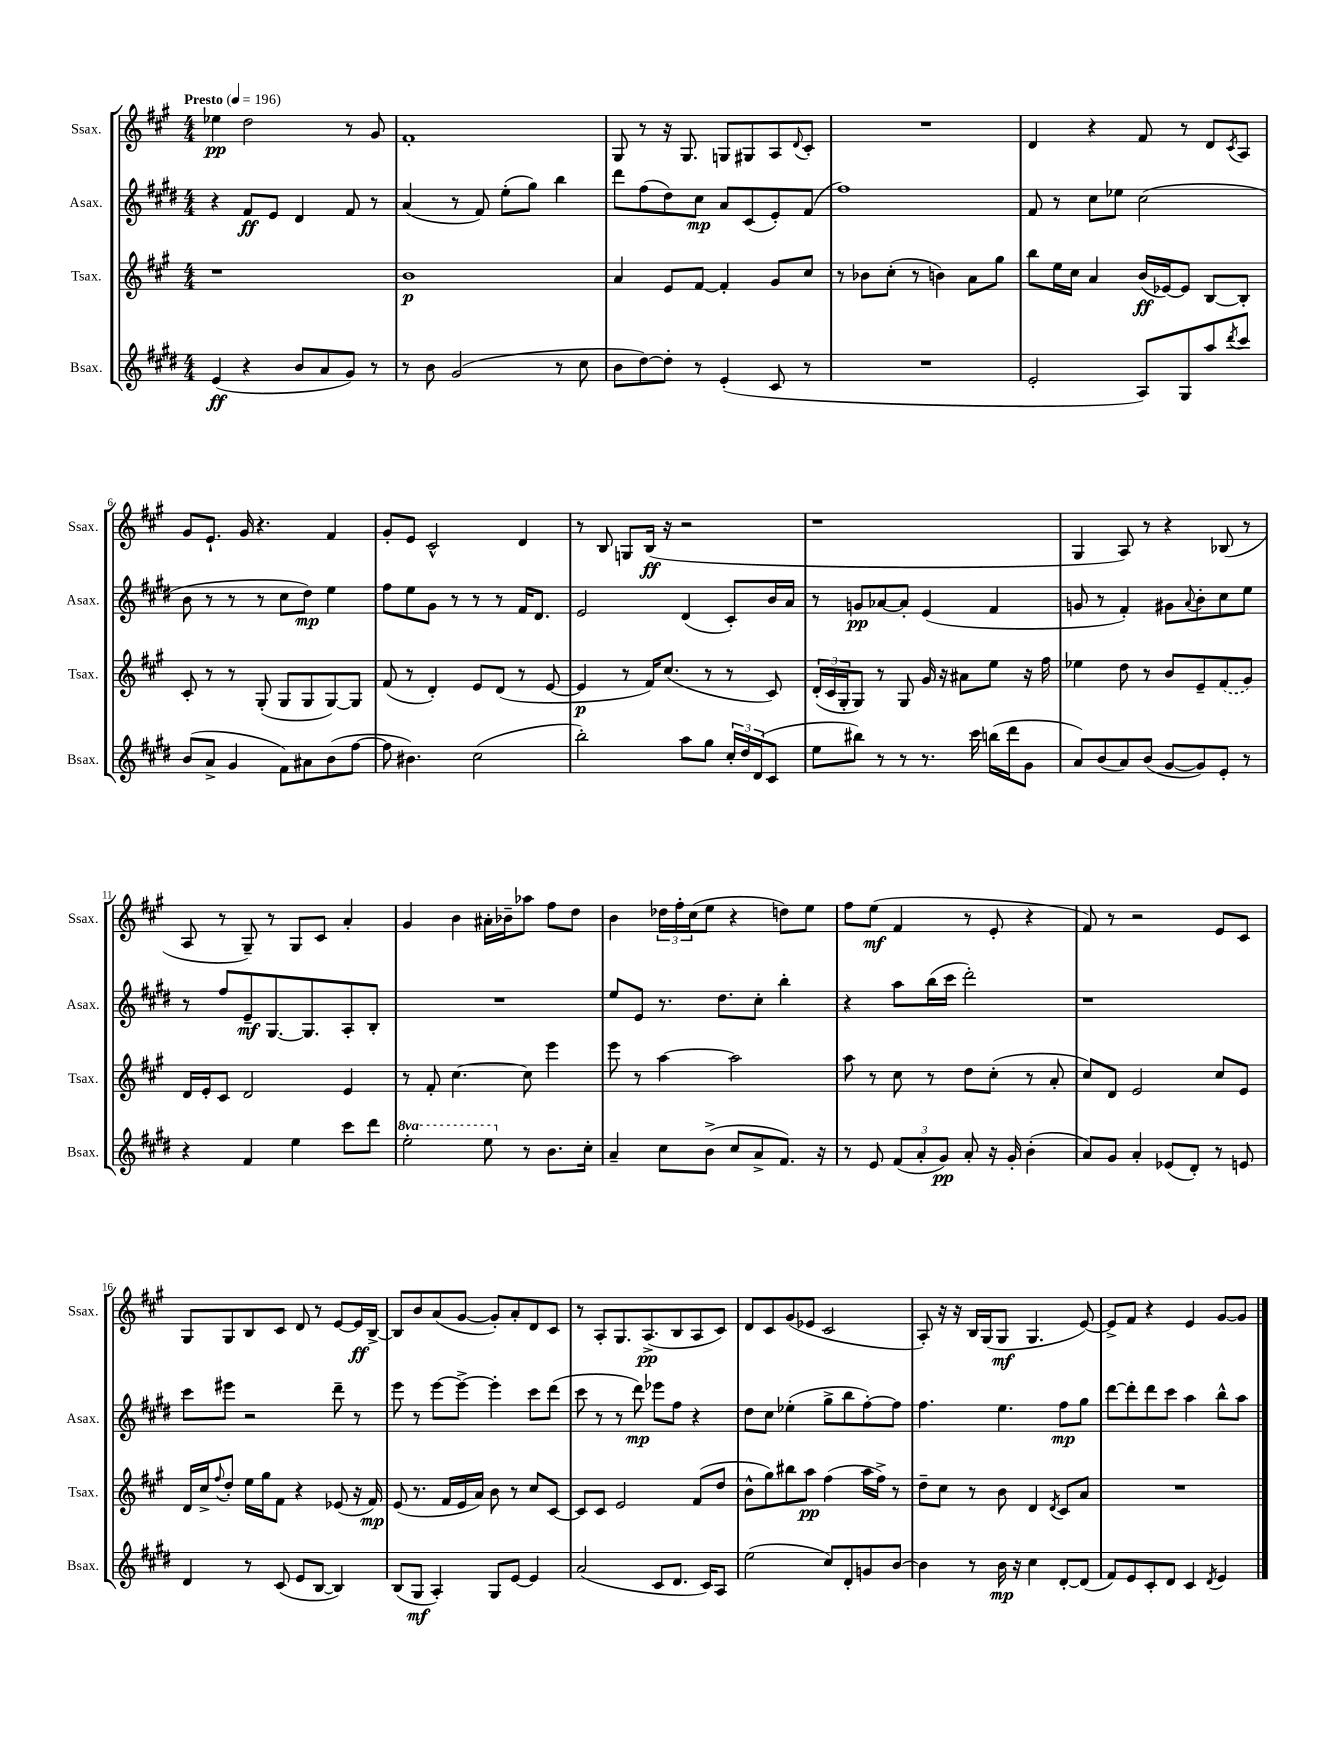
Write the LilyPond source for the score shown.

<<
\new StaffGroup <<
\new Staff = "s0" \with { instrumentName = "Ssax." shortInstrumentName = "Ssax." } {
    \clef treble \key a \major \numericTimeSignature \time 4/4 \tempo "Presto" 4 = 196
    ees''4\pp d''2 r8 gis'8 |
    fis'1-. |
    gis8 r8 r16 gis8. g8 gis8 a8 \appoggiatura { d'8 } cis'8-. |
    R1 |
    d'4 r4 fis'8 r8 d'8 \acciaccatura { cis'8 } a8 |
    gis'8 e'8.-! gis'16 r4. fis'4 |
    gis'8-. e'8 cis'2-^ d'4 |
    r8 b8 g8 b16\ff( r16 r2 |
    r1 |
    gis4 a8) r8 r4 bes8( r8 |
    a8 r8 gis8--) r8 gis8 cis'8 a'4-. |
    gis'4 b'4 ais'16-. bes'16-- aes''8 fis''8 d''8 |
    b'4 \tuplet 3/2 { des''16 fis''16-. cis''16( } e''8 r4 d''8) e''8 |
    fis''8 e''8\mf( fis'4 r8 e'8-. r4 |
    fis'8) r8 r2 e'8 cis'8 |
    gis8 gis8 b8 cis'8 d'8 r8 e'8~ e'16\ff b16~-> |
    b8 b'8 a'8( gis'8~ gis'8-.) a'8-. d'8 cis'8 |
    r8 a8-. gis8. a8.->\pp( b8 a8 cis'8) |
    d'8 cis'8 gis'8( ees'8 cis'2 |
    a8-.) r16 r16 b16 gis16( gis8\mf gis4. e'8~) |
    e'8-> fis'8 r4 e'4 gis'8~ gis'8 \bar "|." |
}
\new Staff = "s1" \with { instrumentName = "Asax." shortInstrumentName = "Asax." } {
    \clef treble \key e \major \numericTimeSignature \time 4/4
    r4 fis'8\ff e'8 dis'4 fis'8 r8 |
    a'4( r8 fis'8) e''8-.( gis''8) b''4 |
    dis'''8 fis''8( dis''8) cis''8\mp a'8 cis'8( e'8-.) fis'8( |
    fis''1) |
    fis'8 r8 cis''8 ees''8 cis''2( |
    b'8 r8 r8 r8 cis''8 dis''8\mp) e''4 |
    fis''8 e''8 gis'8 r8 r8 r8 fis'16 dis'8. |
    e'2 dis'4( cis'8-.) b'16 a'16 |
    r8 g'8\pp aes'8~ aes'8-. e'4( fis'4 |
    g'8 r8 fis'4-.) gis'8 \appoggiatura { a'8 } b'8-. cis''8 e''8 |
    r8 fis''8 e'8--\mf gis8.~ gis8. a8-. b8-. |
    R1 |
    e''8 e'8 r8. dis''8. cis''8-. b''4-. |
    r4 a''8 b''16( cis'''16 dis'''2-.) |
    r1 |
    cis'''8 eis'''8 r2 dis'''8-- r8 |
    e'''8 r8 e'''8~ e'''8~-> e'''4-. cis'''8 dis'''8( |
    cis'''8 r8 r8 dis'''8\mp) ees'''8 fis''8 r4 |
    dis''8 cis''8 ees''4-.( gis''8-> b''8 fis''8~-.) fis''8 |
    fis''4. e''4. fis''8\mp gis''8 |
    dis'''8~ dis'''8-. dis'''8 cis'''8 a''4 b''8-^ a''8 \bar "|." |
}
\new Staff = "s2" \with { instrumentName = "Tsax." shortInstrumentName = "Tsax." } {
    \clef treble \key a \major \numericTimeSignature \time 4/4
    r1 |
    b'1\p |
    a'4 e'8 fis'8~ fis'4-. gis'8 cis''8 |
    r8 bes'8 cis''8-.( r8 b'4) a'8 gis''8 |
    b''8 e''16 cis''16 a'4 b'16\ff( ees'16~) ees'8 b8~ b8-. |
    cis'8-. r8 r8 gis8-.( gis8 gis8 gis8~) gis8 |
    fis'8( r8 d'4-.) e'8 d'8( r8 e'8~ |
    e'4\p r8 fis'16) cis''8.( r8 r8 cis'8) |
    \tuplet 3/2 { d'16-.( cis'16 gis16-. } gis8) r8 gis8 gis'16 r16 ais'8 e''8 r16 fis''16 |
    ees''4 d''8 r8 b'8 e'8-- \once \slurDashed fis'8( gis'8) |
    d'16 e'16-. cis'8 d'2 e'4 |
    r8 fis'8-. cis''4.~ cis''8 e'''4 |
    e'''8 r8 a''4~ a''2 |
    a''8 r8 cis''8 r8 d''8 cis''8-.( r8 a'8-. |
    cis''8) d'8 e'2 cis''8 e'8 |
    d'16 cis''16-> \appoggiatura { fis''8 } d''8-. e''16 gis''16 fis'8 r4 ees'8( r16 fis'16\mp) |
    e'8( r8. fis'16 e'16 a'16) b'8 r8 cis''8 cis'8~ |
    cis'8 cis'8 e'2 fis'8( d''8 |
    b'8-^ gis''8) bis''8 a''8\pp fis''4( a''16 fis''16->) r8 |
    d''8-- cis''8 r8 b'8 d'4 \acciaccatura { d'8 } cis'8 a'8 |
    R1 \bar "|." |
}
\new Staff = "s3" \with { instrumentName = "Bsax." shortInstrumentName = "Bsax." } {
    \clef treble \key e \major \numericTimeSignature \time 4/4 \set Staff.ottavationMarkups = #ottavation-simple-ordinals
    e'4\ff( r4 b'8 a'8 gis'8) r8 |
    r8 b'8 gis'2( r8 cis''8 |
    b'8 dis''8~) dis''8-. r8 e'4-.( cis'8 r8 |
    R1 |
    e'2-. a8) gis8 a''8 \acciaccatura { dis'''8 } cis'''8 |
    b'8( a'8-> gis'4 fis'8) ais'8 b'8( fis''8~ |
    fis''8 bis'4.) cis''2( |
    b''2-.) a''8 gis''8 \tuplet 3/2 { cis''16-. dis''16 dis'16( } cis'8 |
    e''8 bis''8) r8 r8 r8. cis'''16 b''16( dis'''16 gis'8 |
    a'8) b'8( a'8) b'8( gis'8~ gis'8) e'8-. r8 |
    r4 fis'4 e''4 cis'''8 dis'''8 |
    \ottava #1 e'''2-. e'''8 \ottava #0 r8 b'8. cis''16-. |
    a'4-- cis''8 b'8->( cis''8 a'8-> fis'8.) r16 |
    r8 e'8 \tuplet 3/2 { fis'8( a'8-. gis'8\pp) } a'8-. r16 gis'16-. b'4-.( |
    a'8) gis'8 a'4-. ees'8( dis'8-.) r8 e'8 |
    dis'4 r8 cis'8( e'8 b8~ b4) |
    b8( gis8\mf a4-.) gis8 e'8~ e'4 |
    a'2( cis'8 dis'8. cis'16) a8 |
    e''2( cis''8) dis'8-. g'8 b'8~ |
    b'4 r8 b'16\mp r16 cis''4 dis'8~-. dis'8( |
    fis'8) e'8 cis'8-. dis'8 cis'4 \acciaccatura { dis'8 } e'4 \bar "|." |
}
>>
>>
